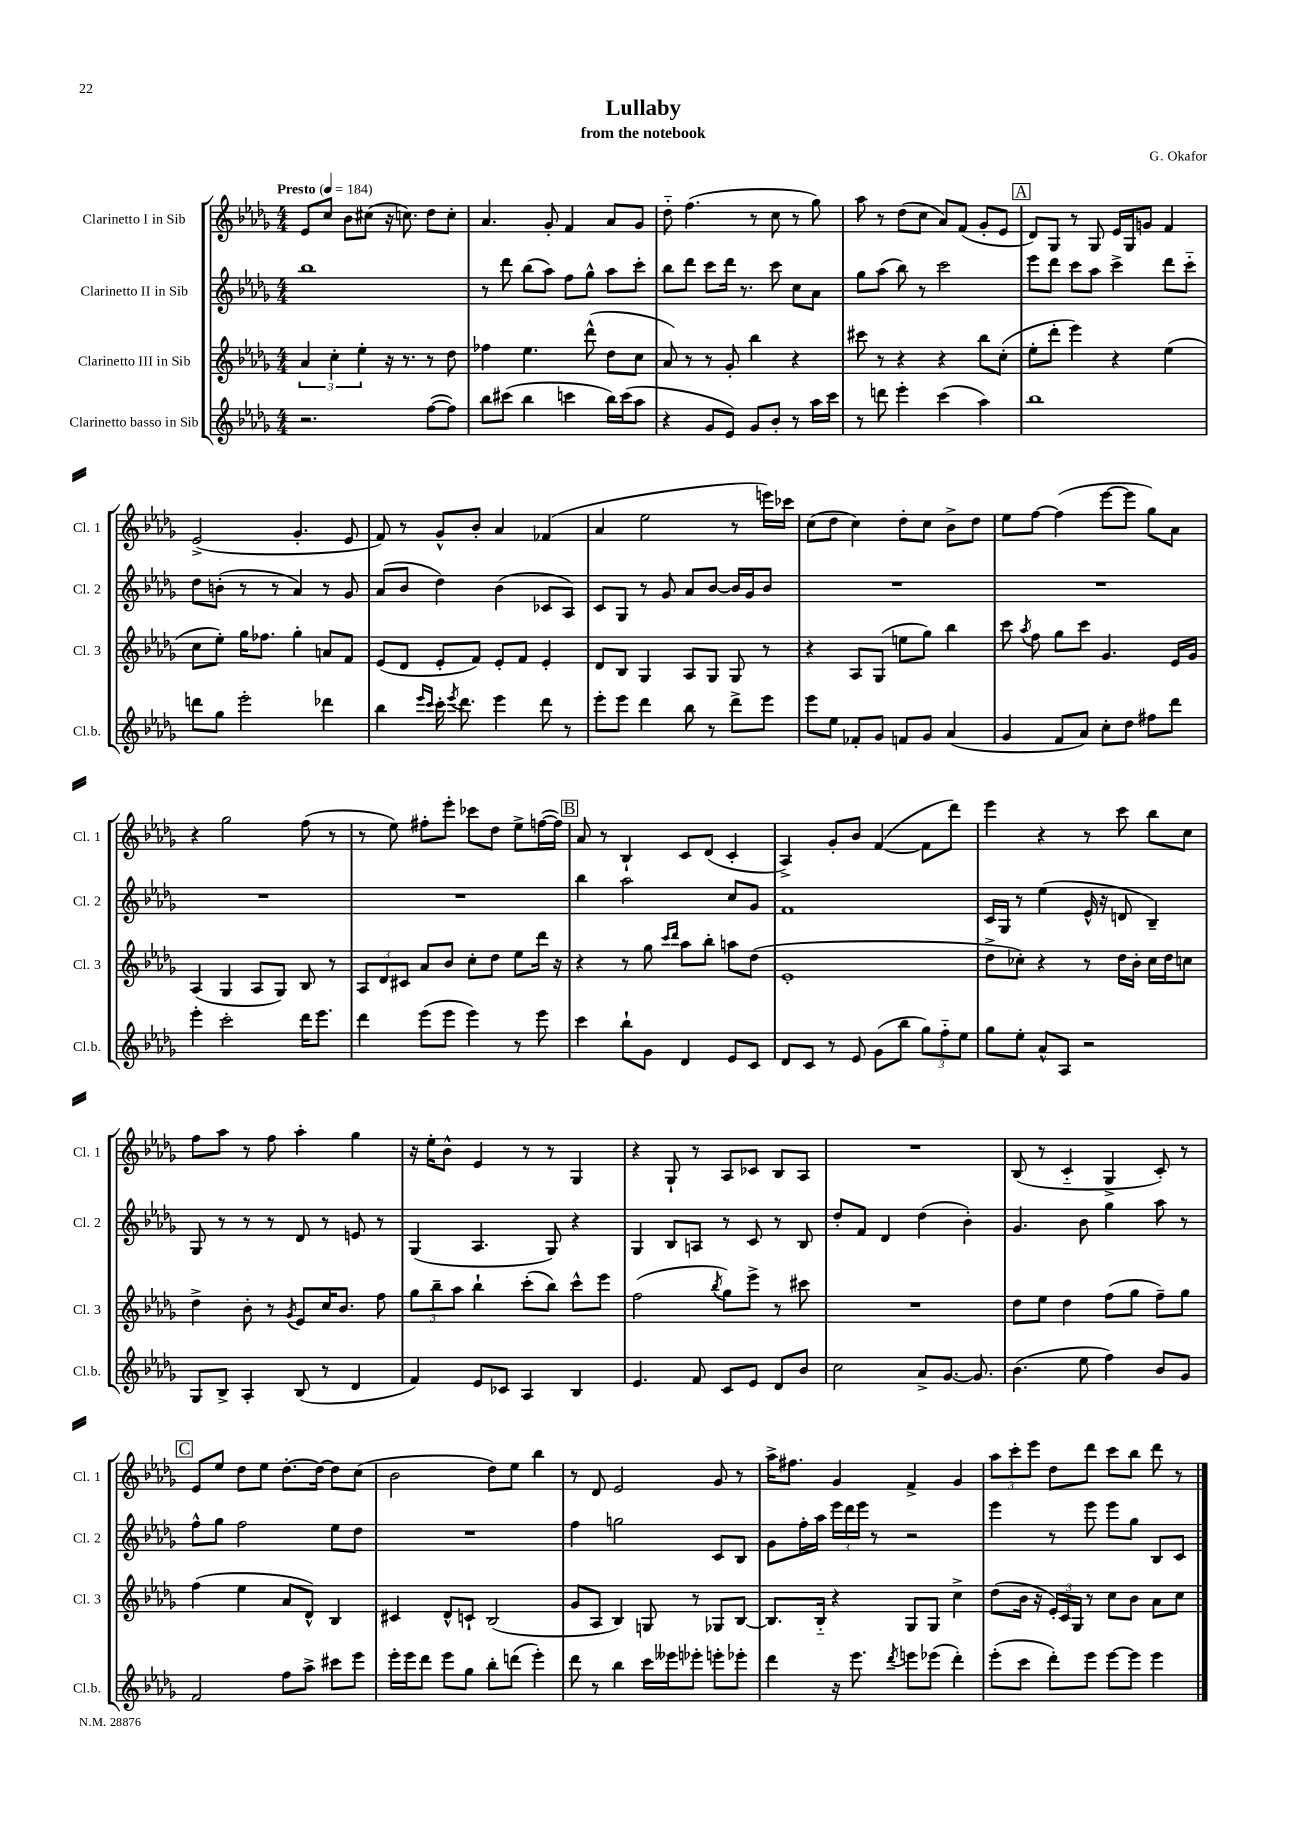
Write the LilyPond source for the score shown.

\header { title = "Lullaby" composer = "G. Okafor" subtitle = "from the notebook" }
<<
\new StaffGroup <<
\new Staff = "s0" \with { instrumentName = "Clarinetto I in Sib" shortInstrumentName = "Cl. 1" } {
    \clef treble \key des \major \numericTimeSignature \time 4/4 \tempo "Presto" 4 = 184
    \autoBeamOff ees'8[ c''8] bes'8[ cis''8]( r16 c''8.) des''8[ c''8]-. |
    aes'4. ges'8-. f'4 aes'8[ ges'8] |
    des''8-_ f''4.( r8 c''8 r8 ges''8) |
    aes''8 r8 des''8[( c''8] aes'8[) f'8]( ges'8[-. ees'8] |
    \mark \markup { \box "A" } des'8[) ges8] r8 ges8 ees'16[ ges16 g'8] f'4 |
    ees'2->( ges'4.-. ees'8 |
    f'8) r8 ges'8[-^ bes'8]-. aes'4 fes'4( |
    aes'4 ees''2 r8 e'''16[) ces'''16] |
    c''8[( des''8] c''4) des''8[-. c''8] bes'8[-> des''8] |
    ees''8[ f''8]~ f''4( ees'''8[~ ees'''8] ges''8[) aes'8] |
    r4 ges''2 f''8( r8 |
    r8 ees''8) fis''8[-. ees'''8]-. ces'''8[ des''8] ees''8[-> f''16~( f''16]) |
    \mark \markup { \box "B" } aes'8 r8 bes4-! c'8[ des'8]( c'4-. |
    aes4->) ges'8[-. bes'8] f'4~( f'8[ des'''8]) |
    ees'''4 r4 r8 c'''8 bes''8[ c''8] |
    f''8[ aes''8] r8 f''8 aes''4-. ges''4 |
    r16 ees''16[-. bes'8]-^ ees'4 r8 r8 ges4 |
    r4 ges8-! r8 aes8[ ces'8] bes8[ aes8] |
    R1 |
    bes8( r8 c'4-_ ges4-> c'8-.) r8 |
    \mark \markup { \box "C" } ees'8[ ees''8] des''8[ ees''8] des''8.[~-. des''16]~ des''8[ c''8]( |
    bes'2 des''8[) ees''8] bes''4 |
    r8 des'8 ees'2 ges'8 r8 |
    aes''16[-> fis''8.] ges'4 f'4-> ges'4 |
    \tuplet 3/2 { aes''8[ c'''8-. ees'''8] } des''8[ des'''8] c'''8[ bes''8] des'''8 r8 \bar "|." |
}
\new Staff = "s1" \with { instrumentName = "Clarinetto II in Sib" shortInstrumentName = "Cl. 2" } {
    \clef treble \key des \major \numericTimeSignature \time 4/4
    \autoBeamOff bes''1 |
    r8 des'''8 bes''8[( aes''8]) f''8[ ges''8]-^ aes''8[ c'''8]-. |
    bes''8[ des'''8] c'''8[ des'''16] r8. c'''8 c''8[ aes'8] |
    ges''8[ aes''8]( bes''8) r8 c'''2 |
    \mark \markup { \box "A" } ees'''8[ des'''8] c'''8[ aes''8] c'''4-> des'''8[ c'''8]-_ |
    des''8[ b'8]-.( r8 r8 aes'4) r8 ges'8 |
    aes'8[( bes'8] des''4) bes'4( ces'8[ aes8]) |
    c'8[ ges8] r8 ges'8 aes'8[ bes'8]~ bes'16[ ges'16 bes'8] |
    R1 |
    R1 |
    R1 |
    R1 |
    \mark \markup { \box "B" } bes''4 aes''2 c''8[ ges'8] |
    f'1 |
    c'16[ ges16] r8 ees''4( ees'16-^ r16 d'8 bes4--) |
    ges8 r8 r8 r8 des'8 r8 e'8 r8 |
    ges4( aes4. ges8) r4 |
    ges4 bes8[ a8] r8 c'8 r8 bes8 |
    des''8[-. f'8] des'4 des''4( bes'4-.) |
    ges'4. bes'8 ges''4 aes''8 r8 |
    \mark \markup { \box "C" } f''8[-^ ges''8] f''2 ees''8[ des''8] |
    R1 |
    f''4 g''2 c'8[ bes8] |
    ges'8[ f''16-. aes''16] \tuplet 3/2 { ees'''16[ des'''16 ees'''16] } r8 r2 |
    ees'''4 r8 ees'''8 ees'''8[ ges''8] bes8[ c'8] \bar "|." |
}
\new Staff = "s2" \with { instrumentName = "Clarinetto III in Sib" shortInstrumentName = "Cl. 3" } {
    \clef treble \key des \major \numericTimeSignature \time 4/4
    \autoBeamOff \tuplet 3/2 { aes'4 c''4-. ees''4-. } r16 r8. r8 des''8 |
    fes''4 ees''4. des'''8-^( des''8[ c''8] |
    aes'8) r8 r8 ges'8-. bes''4 r4 |
    cis'''8 r8 r4 r4 bes''8[ c''8]-.( |
    \mark \markup { \box "A" } ees''8[-. des'''8]-. ees'''4) r4 ees''4( |
    c''8[ ees''8]-.) ges''16[ fes''8.] ges''4-. a'8[ f'8] |
    ees'8[( des'8] ees'8[-. f'8]) ees'8[-. f'8] ees'4-. |
    des'8[ bes8] ges4 aes8[ ges8] ges8 r8 |
    r4 aes8[ ges8]( e''8[ ges''8]) bes''4 |
    c'''8 \acciaccatura { aes''8 } f''8 ges''8[ c'''8] ges'4. ees'16[ ges'16] |
    aes4( ges4 aes8[ ges8]) bes8 r8 |
    \tuplet 3/2 { aes8[ des'8 cis'8] } aes'8[ bes'8] c''8[-. des''8] ees''8[ des'''16] r16 |
    \mark \markup { \box "B" } r4 r8 ges''8 \grace { c'''16[ des'''16] } aes''8[ bes''8]-. a''8[ des''8]( |
    ees'1-. |
    des''8[-> ces''8]-.) r4 r8 des''16[ bes'16]-. ces''16[ des''16 c''8] |
    des''4-> bes'8-. r8 \acciaccatura { ges'8 } ees'8[ c''16 bes'8.] f''8 |
    \tuplet 3/2 { ges''8[ bes''8-- aes''8] } bes''4-! c'''8[-.( bes''8]) c'''8[-^ ees'''8] |
    f''2( \acciaccatura { bes''8 } ges''8[) ees'''8]-> r8 cis'''8 |
    R1 |
    des''8[ ees''8] des''4 f''8[( ges''8] f''8[--) ges''8] |
    \mark \markup { \box "C" } f''4( ees''4 aes'8[ des'8]-^) bes4 |
    cis'4 des'8[-^ c'8]-! bes2( |
    ges'8[ aes8] bes4) g8 r8 ges8[ bes8]~ |
    bes8.[ bes16]-_ r4 ges8[ ges8] c''4-> |
    des''8[( bes'16] r16 \tuplet 3/2 { ees'16[-.) c'16 ges16] } r8 c''8[ bes'8] aes'8[ c''8] \bar "|." |
}
\new Staff = "s3" \with { instrumentName = "Clarinetto basso in Sib" shortInstrumentName = "Cl.b." } {
    \clef treble \key des \major \numericTimeSignature \time 4/4
    \autoBeamOff r2. f''8[~( f''8]) |
    bes''8[ cis'''8]( bes''4 c'''4 bes''16[) c'''16( aes''8] |
    r4 ges'8[ ees'8]) ges'8[ bes'8]-. r8 aes''16[ c'''16] |
    r8 d'''8 ees'''4-. c'''4( aes''4) |
    \mark \markup { \box "A" } bes''1 |
    d'''8[ ges''8] ees'''2-. des'''4 |
    bes''4 \grace { ees'''16[ c'''16] } c'''16-. \acciaccatura { ees'''8 } des'''8. ees'''4 des'''8 r8 |
    ees'''8[-. ees'''8] des'''4 bes''8 r8 des'''8[-> ees'''8] |
    ees'''8[ ees''8] fes'8[-. ges'8] f'8[ ges'8] aes'4( |
    ges'4 f'8[ aes'8]) c''8[-. des''8] fis''8[ des'''8] |
    ees'''4-. c'''2-. des'''16[ ees'''8.] |
    des'''4 ees'''8[( ees'''8] ees'''4) r8 ees'''8 |
    \mark \markup { \box "B" } c'''4 bes''8[-! ges'8] des'4 ees'8[ c'8] |
    des'8[ c'8] r8 ees'8 ges'8[( bes''8] \tuplet 3/2 { ges''8[) f''8-_ ees''8] } |
    ges''8[ ees''8]-. aes'8[-^ aes8] r2 |
    ges8[ bes8]-> aes4-. bes8( r8 des'4 |
    f'4) ees'8[ ces'8] aes4 bes4 |
    ees'4. f'8 c'8[ ees'8] des'8[ bes'8] |
    c''2 aes'8[-> ges'8.]~ ges'8. |
    bes'4.( ees''8 f''4) bes'8[ ges'8] |
    \mark \markup { \box "C" } f'2 f''8[ aes''8]-> cis'''8[ ees'''8] |
    ees'''16[-. ees'''16 des'''8] ees'''8[ ges''8] bes''8[-. d'''8]( ees'''4-.) |
    des'''8 r8 bes''4 c'''16[ eeses'''16 ees'''8]-. e'''8[-. ees'''8]-. |
    des'''4 r16 ees'''8. \acciaccatura { des'''8 } e'''8[ ees'''8]( des'''4-.) |
    ees'''8[-.( c'''8] des'''8[-.) ees'''8] ees'''8[~ ees'''8] ees'''4 \bar "|." |
}
>>
>>
\layout { \context { \Score \remove "Bar_number_engraver" } }
